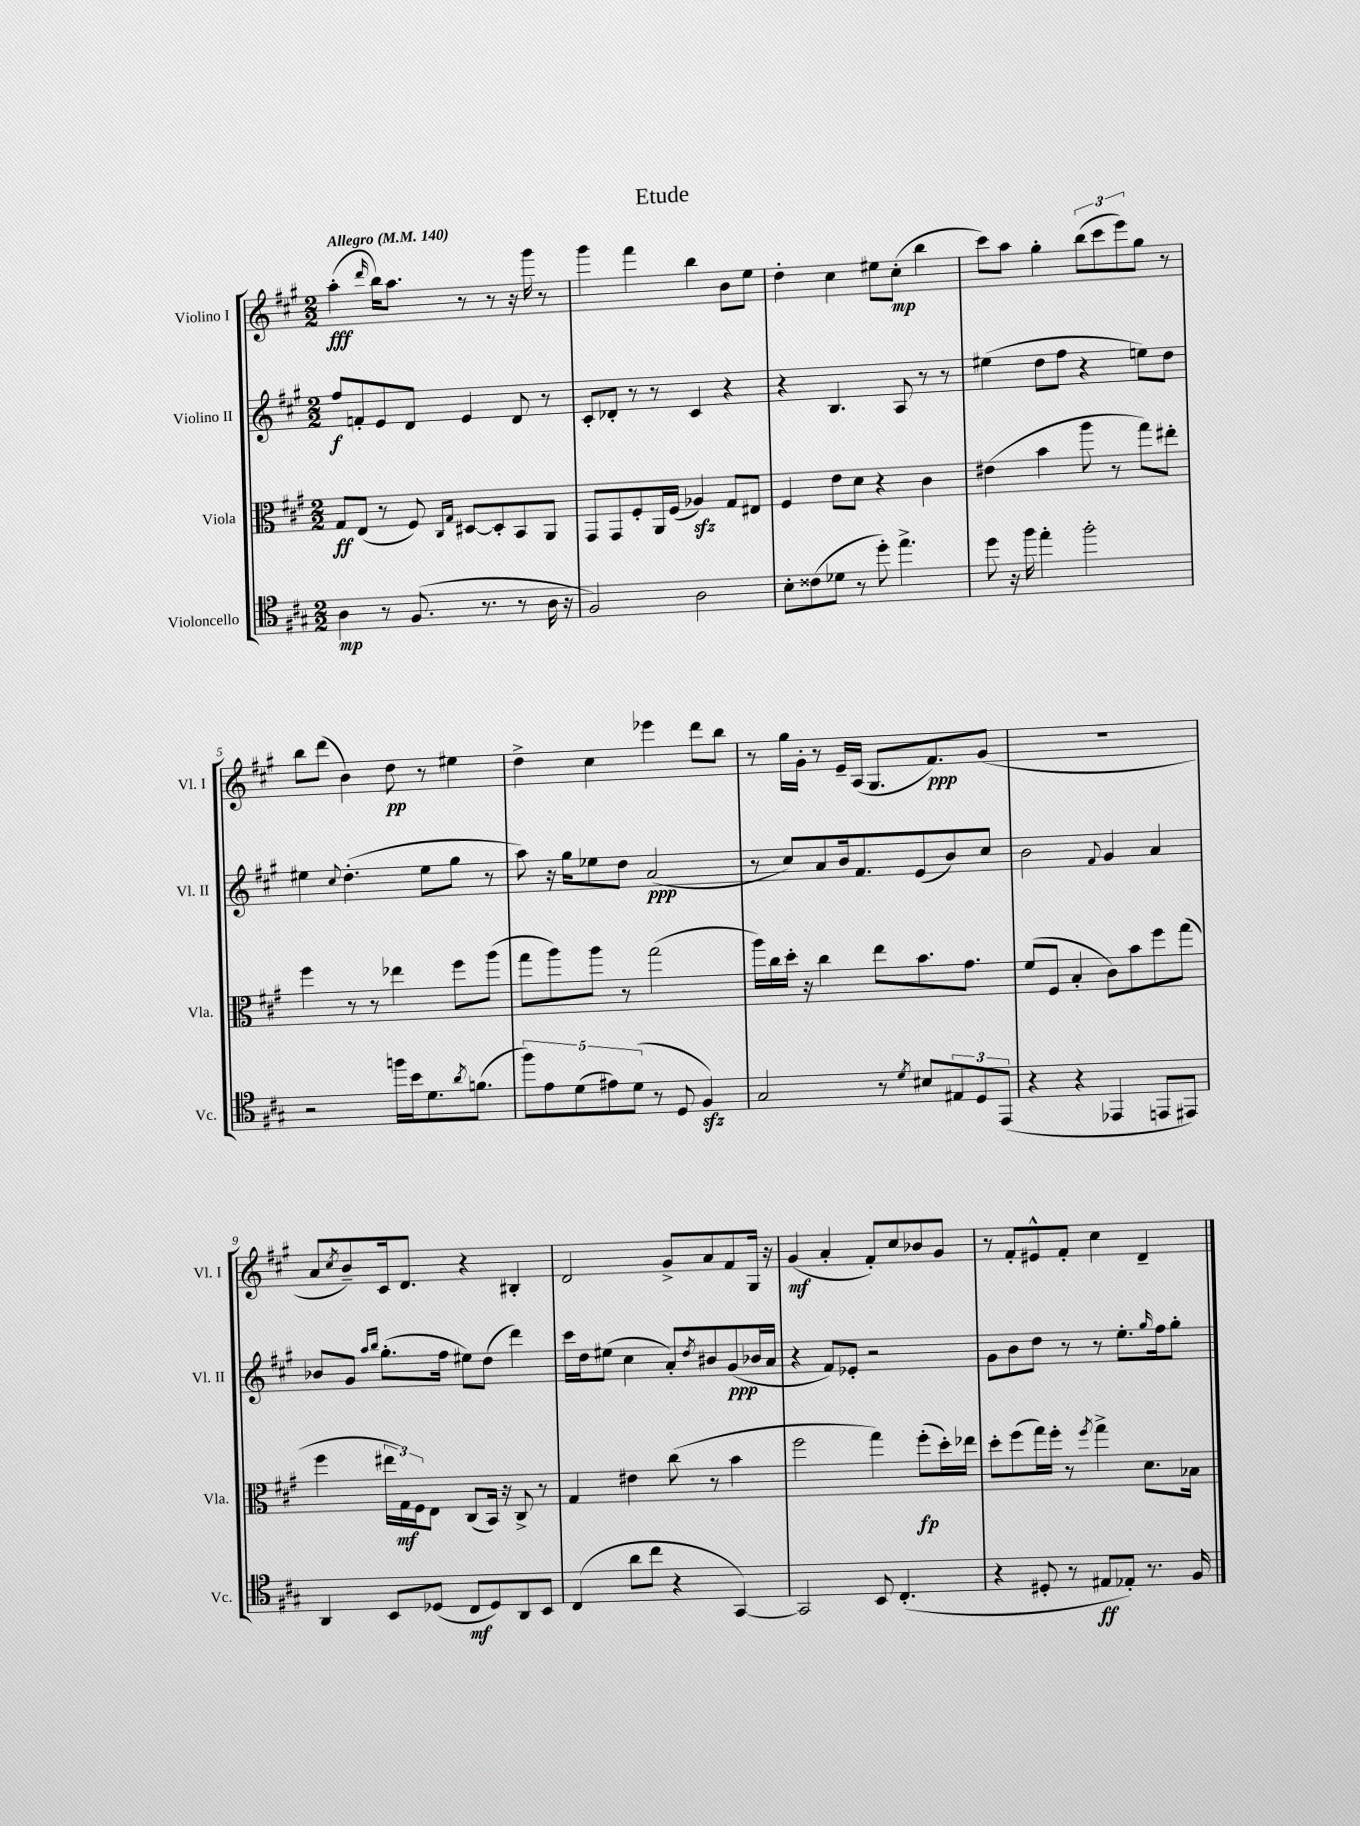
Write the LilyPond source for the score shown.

\header { title = "Etude" }
<<
\new StaffGroup <<
\new Staff = "s0" \with { instrumentName = "Violino I" shortInstrumentName = "Vl. I" } {
    \clef treble \key a \major \numericTimeSignature \time 2/2 \tempo "Allegro" 4 = 140
    a''4-.\fff( \grace { d'''16 } b''16) a''8. r8 r8 r16 gis'''16 r8 |
    gis'''4 fis'''4 b''4 b'8 e''8 |
    d''4-. cis''4 eis''8 cis''8-.\mp( b''4 |
    cis'''8) a''8 gis''4-. \tuplet 3/2 { b''8( cis'''8 e'''8) } gis''8 r8 |
    b''8 d'''8( b'4) d''8\pp r8 eis''4 |
    d''4-> cis''4 ees'''4 d'''8 b''8 |
    r8 gis''16 gis'16-. r8 e'16-- a16( gis8. fis'8.\ppp) gis'8( |
    R1 |
    a'8 \acciaccatura { cis''8 } b'8--) cis'16 d'8. r4 bis4-. |
    d'2 gis'8-> a'8 fis'8 gis16 r16 |
    gis'4\mf( a'4-. fis'8-.) cis''8 bes'8 gis'8 |
    r8 fis'8-. eis'8-^ fis'8-. cis''4 d'4-- \bar "|." |
}
\new Staff = "s1" \with { instrumentName = "Violino II" shortInstrumentName = "Vl. II" } {
    \clef treble \key a \major \numericTimeSignature \time 2/2
    fis''8\f f'8-. e'8 d'8 e'4 d'8 r8 |
    cis'8-. des'8-. r8 r8 cis'4 r4 |
    r4 b4. a8 r8 r8 |
    eis''4( d''8 fis''8 r4 e''8) d''8 |
    eis''4 \appoggiatura { cis''8 } d''4.-.( eis''8 gis''8 r8 |
    a''8) r16 gis''16 ees''8 d''8 a'2\ppp( |
    r8 cis''8) a'8 b'16 fis'8. e'8( b'8) cis''8 |
    b'2 \appoggiatura { fis'8 } gis'4 a'4 |
    bes'8 gis'8 \grace { a''16 b''16 } gis''8.-.( fis''16 eis''8) d''8( d'''4) |
    cis'''16 d''16 eis''8( cis''4 a'8-.) \acciaccatura { d''8 } bis'8 gis'8\ppp( bes'16 a'16 |
    r4 fis'8) ees'8-. r2 |
    gis'8 b'8 d''8 r8 r8 e''8.-. \grace { gis''16 } fis''16 gis''8-. \bar "|." |
}
\new Staff = "s2" \with { instrumentName = "Viola" shortInstrumentName = "Vla." } {
    \clef alto \key a \major \numericTimeSignature \time 2/2
    gis8\ff e8( r8 fis8) \grace { cis16 gis16 } dis8~ dis8-. b,8 a,8 |
    gis,8 gis,8 fis8-. a,16 fis16( aes4\sfz) gis8 eis8 |
    fis4 e'8 d'8 r4 cis'4 |
    eis'4( b'4 a''8 r8 gis''8) eis''8-. |
    fis''4 r8 r8 ees''4 fis''8 a''8( |
    gis''8 a''8) a''8 r8 gis''2( |
    a''16) cis''16 d''16-. r16 cis''4 e''8 b'8. gis'8. |
    fis'8( fis8 b4-. cis'8) b'8 fis''8 gis''8( |
    fis''4 \tuplet 3/2 { eis''16 gis16\mf) fis16 } e8 cis8( b,16) r16 cis8-> r8 |
    gis4 eis'4 cis''8( r8 b'4 |
    fis''2 gis''4) fis''8-.\fp( d''16-.) ees''16 |
    d''8-. fis''8( gis''16) fis''16-. r8 \acciaccatura { fis''8 } gis''4-> d'8. bes16 \bar "|." |
}
\new Staff = "s3" \with { instrumentName = "Violoncello" shortInstrumentName = "Vc." } {
    \clef tenor \key a \major \numericTimeSignature \time 2/2
    a4\mp r8 fis8.( r8. r8 a16 r16 |
    fis2) a2 |
    b8-. cisis'8( des'8 r8 d''8-.) e''4.-> |
    d''8 r16 fis''16 e''4-. fis''2-. |
    r2 f''16 b'16 d'8. \acciaccatura { a'8 } f'8.( |
    \tuplet 5/4 { fis''8) e'8 d'8( eis'8) d'8( } r8 d8 fis4\sfz) |
    gis2 r8 \acciaccatura { d'8 } bis8 \tuplet 3/2 { eis8 d8 e,8( } |
    r4 r4 ees,4 e,8 eis,8) |
    a,4 b,8 des8( cis8\mf des8) a,8 b,8 |
    cis4( a'8 cis''8 r4 gis,4~) |
    gis,2 b,8 cis4.-.( |
    r4 dis8-. r8 eis8\ff ees8-.) r8. fis16 \bar "|." |
}
>>
>>
